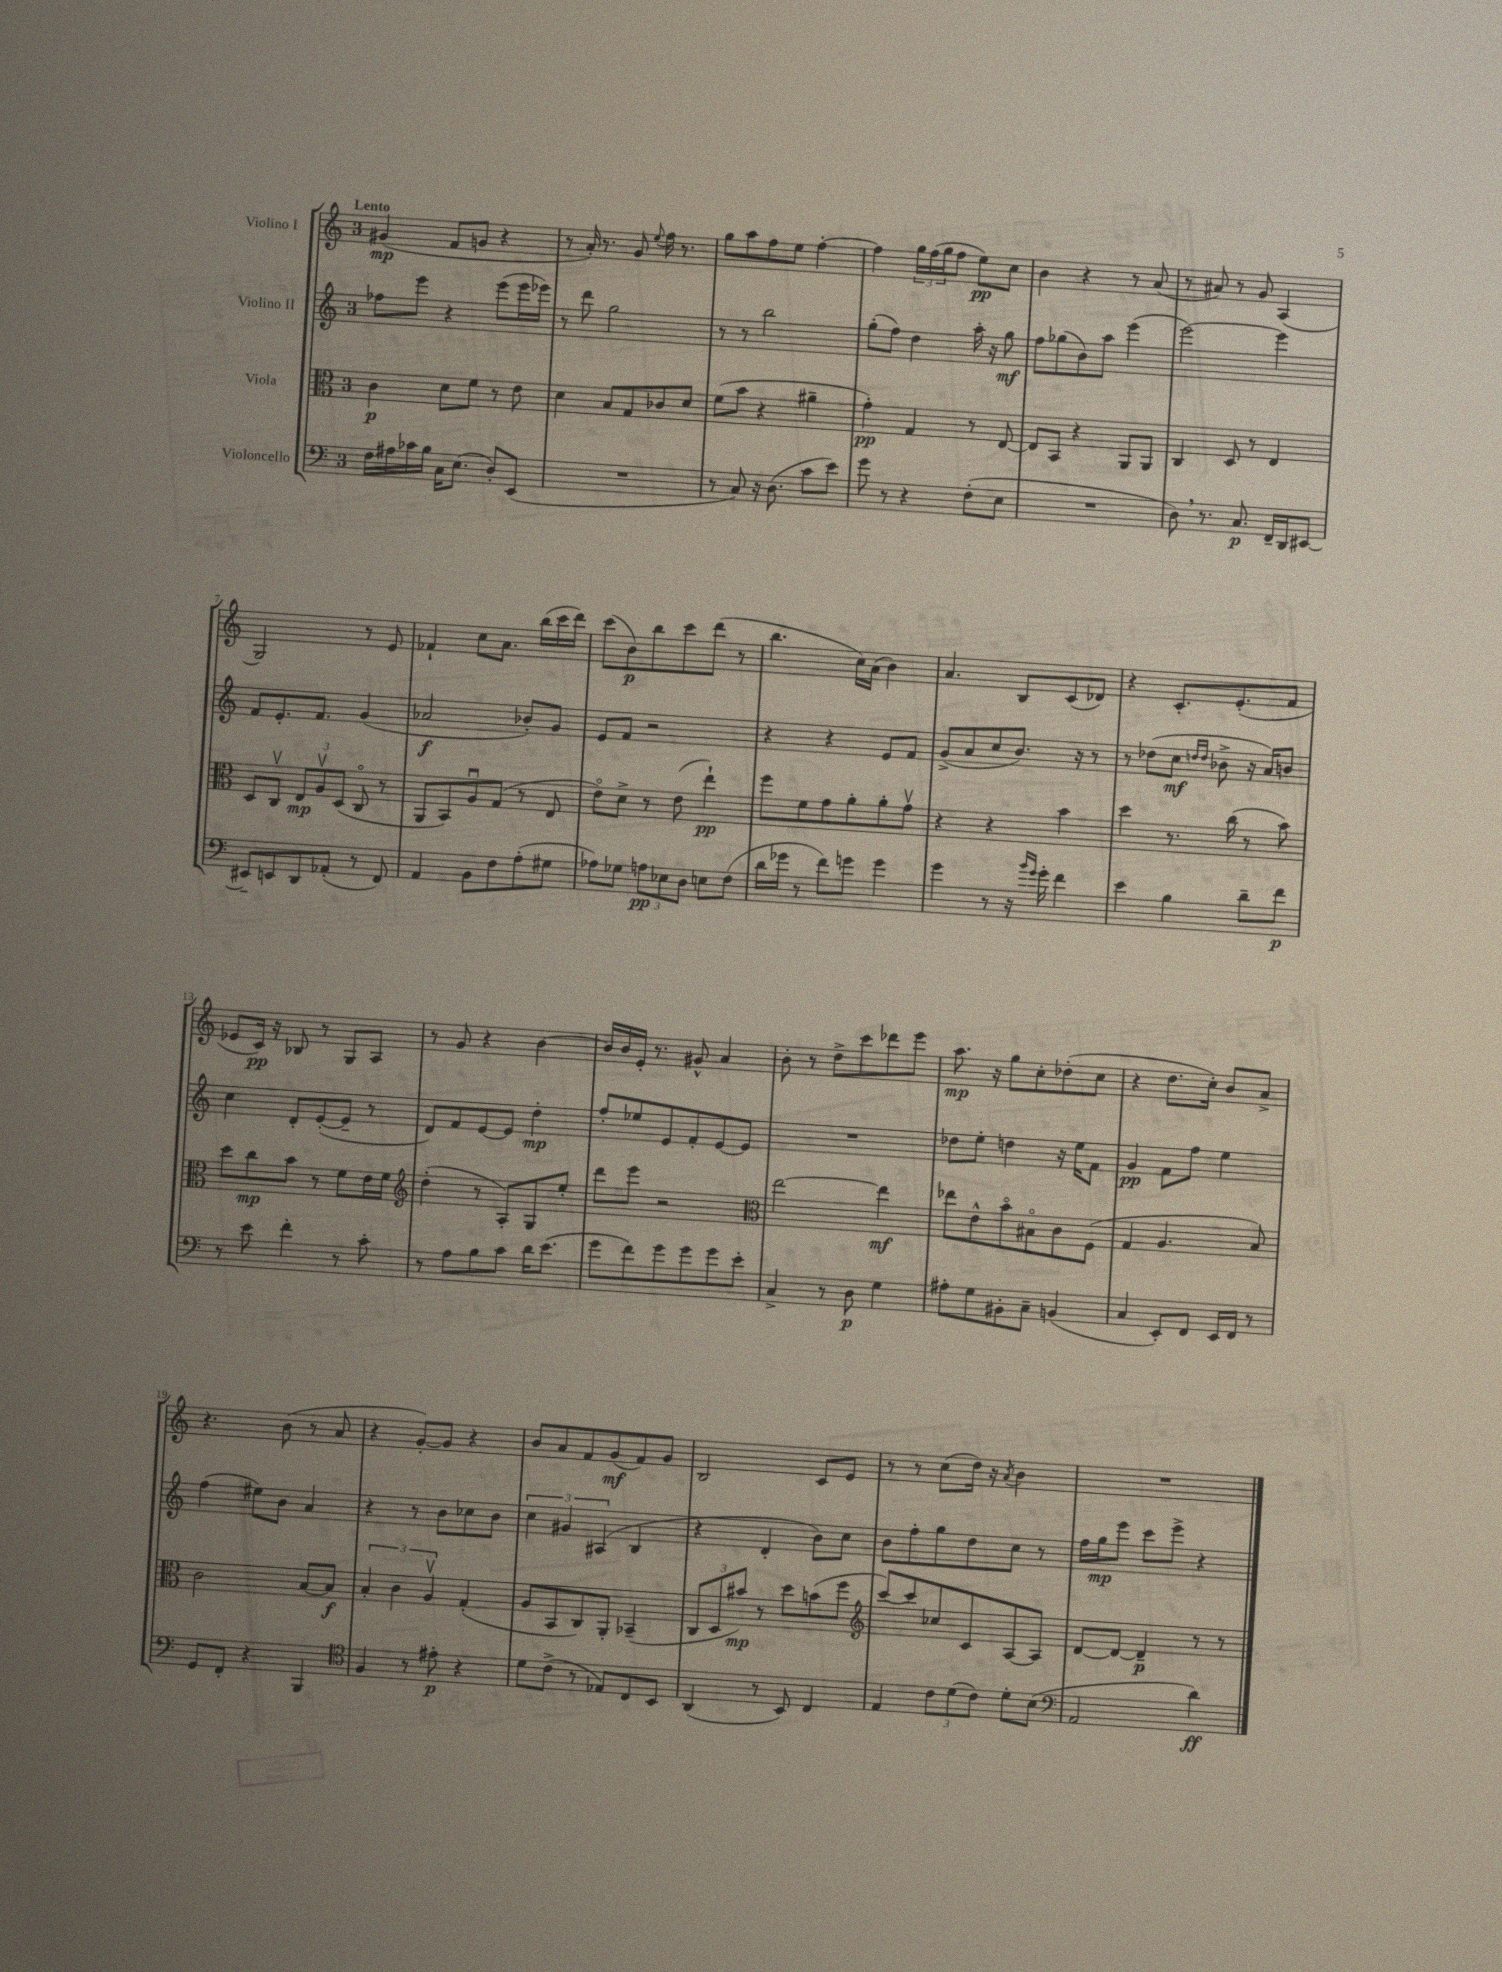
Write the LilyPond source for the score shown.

<<
\new StaffGroup <<
\new Staff = "s0" \with { instrumentName = "Violino I" } {
    \clef treble \key c \major \once \override Staff.TimeSignature.style = #'single-digit \time 3/4 \tempo "Lento"
    gis'4\mp( f'8 g'8 r4 |
    r8 a'16-.) r8. g'8 \appoggiatura { e''8 } f''16 r8. |
    g''8 a''8 f''8 e''8 f''4~-. |
    f''4 \tuplet 3/2 { g''16 f''16( g''16 } f''8 e''8\pp) c''8 |
    b'4 r4 r8 a'8( |
    r8 ais'8) r8 g'8 a4( |
    g2) r8 e'8 |
    fes'4-! c''8 a'8. b''16( c'''16 d'''16) |
    c'''8( b'8\p) b''8 c'''8 d'''8( r8 |
    b''4. c''16) a'16( b'4) |
    a'4. b8 c'8( des'8) |
    r4 c'8.-. e'8.-.( f'8 |
    ees'8 c'16\pp) r16 bes8 r8 g8 a8 |
    r8 g'8 r4 b'4~ |
    b'16 b'16 e'16-. r8. gis'8-^ a'4 |
    b'8-. r8 d''8-> c'''8 des'''8 e'''8 |
    a''8.\mp r16 g''8 c''8-. des''8-.( c''8 |
    r4 d''8. c''16-.) b'8 a'8-> |
    r4. b'8( r8 a'8 |
    r4 g'8~-.) g'8 r4 |
    b'8 a'8 f'8 g'8\mf( f'8) g'8 |
    b2 c'8 e'8 |
    r8 r8 c''8( d''16) r16 \acciaccatura { a'8 } b'4 |
    R2. \bar "|." |
}
\new Staff = "s1" \with { instrumentName = "Violino II" } {
    \clef treble \key c \major \once \override Staff.TimeSignature.style = #'single-digit \time 3/4
    fes''8 e'''8 r4 e'''8( e'''16 ees'''16) |
    r8 d'''8 g''2 |
    r8 r8 b''2 |
    g''8-.( f''8) d''4 a''16-. r16 g''8\mf |
    f''8 ges''8( b'8) a''8 e'''4( |
    e'''2~) e'''4 |
    f'8 e'8.-. f'8. g'4( |
    aes'2\f bes'8-.) g'8 |
    e'8 f'8 r2 |
    r4 r4 e'8 f'8 |
    g'8->( a'8 c''8 b'8.) r16 r8 |
    r8 des''8( c''8\mf \grace { d''16 d''16 } bes'8-> r16 a'16) b'8 |
    c''4 d'8-. e'8~-.( e'8-- r8 |
    d'8) f'8 e'8~ e'8 d''4-.\mp |
    f''8-. ees''8 e'8 f'8-. e'8~ e'8 |
    R2. |
    des''8 e''8-. d''4 r16 e''16 f'8 |
    g'4\pp f'8 f''8 e''4 |
    f''4( eis''8) b'8 a'4 |
    r4 r8 b'8 ces''8 b'8 |
    \tuplet 3/2 { c''4 gis'4 ais4( } b4 |
    r4 d'4-. b'8) c''8 |
    b'8 f''8-. g''8 d''8 c''8 r8 |
    f''16 g''16\mp e'''8 c'''8 e'''8-> r4 \bar "|." |
}
\new Staff = "s2" \with { instrumentName = "Viola" } {
    \clef alto \key c \major \once \override Staff.TimeSignature.style = #'single-digit \time 3/4
    c'4\p d'8 f'8 r8 e'8 |
    d'4 b8 g8 ces'8 d'8 |
    f'8( b'8 r4 ais'4-- |
    g'4-.\pp) g4 r8 e8~ |
    e8 b,8 r4 a,8 a,8 |
    c4 d8 r8 e4 |
    d8 c8\upbow \tuplet 3/2 { e8\mp a8\upbow d8( } c8\flageolet r8 |
    a,8 b,8) a8\downbow g8( r8 e8 |
    e'8\flageolet) d'8-> r8 e'8( e''4-!\pp) |
    f''8 f'8 g'8 a'8-. a'8-. g'8\upbow |
    r4 r4 b'4 |
    d''4 r8. c''16( r8 b'8) |
    d''8 c''8\mp b'8 r8 f'8 e'16 f'16 |
    \clef treble d''4-.( r8 a8-.) g8 e''8-. |
    d'''8 e'''8 r2 |
    \clef alto e''2~ e''4\mf |
    ees''8 e'8-^ b'8\flageolet bis8\flageolet c'8 f8( |
    g4 a4. b8) |
    c'2 b8~ b8\f |
    \tuplet 3/2 { b4-. c'4 a4\upbow } g4-.( |
    a8 b,8 c8) a,8-. bes,4--( |
    \tuplet 3/2 { c8 d8 bis'8\mp) } r8 d''8 b'8( f''8 |
    \clef treble c'''8~) c'''8 ces''8 c'8 a8~ a8 |
    d'8~ d'8~ d'4--\p r8 r8 \bar "|." |
}
\new Staff = "s3" \with { instrumentName = "Violoncello" } {
    \clef bass \key c \major \once \override Staff.TimeSignature.style = #'single-digit \time 3/4
    f16 ais16 ces'16 b16 c16 e8.( d8-.) e,8( |
    R2. |
    r8 c8) r16 d8.( c'8 e'8) |
    g'8 r8 r4 f8-.( e8 |
    R2. |
    d8) \breathe r8. c8.\p f,16-- d,16 eis,8~ |
    eis,8-- e,8 d,8 aes,8-.( r8 f,8) |
    a,4 b,8 f8 a8-.( gis8 |
    aes8) ges8 \tuplet 3/2 { a8\pp ees8 d8 } e8 f8( |
    d'16 ges'16 r8 f'8) g'8 g'4 |
    g'4 r8 r16 \grace { b'16 g'16 } g'16-. f'4 |
    e'4 b4 d'8-- f'8\p |
    r8 e'8 f'4-. r8 c'8-. |
    r8 a8 b8 c'8 d'16 e'8.( |
    g'8 f'8) g'8 g'8 g'8 e'8-. |
    c4-> r8 d8\p g4 |
    ais8-. g8 bis,8-. c8-- b,4( |
    c4 e,8-.) f,8 e,16 f,16 r8 |
    g,8 f,8-. r4 b,,4 |
    \clef tenor f4 r8 eis'8-.\p r4 |
    d'8 c'8->( r8 ees8) c8 b,8 |
    a,4( r8 b,8) c4 |
    e4 \tuplet 3/2 { c'8 d'8( c'8) } d'8-. b8( |
    \clef bass a,2 d'4\ff) \bar "|." |
}
>>
>>
